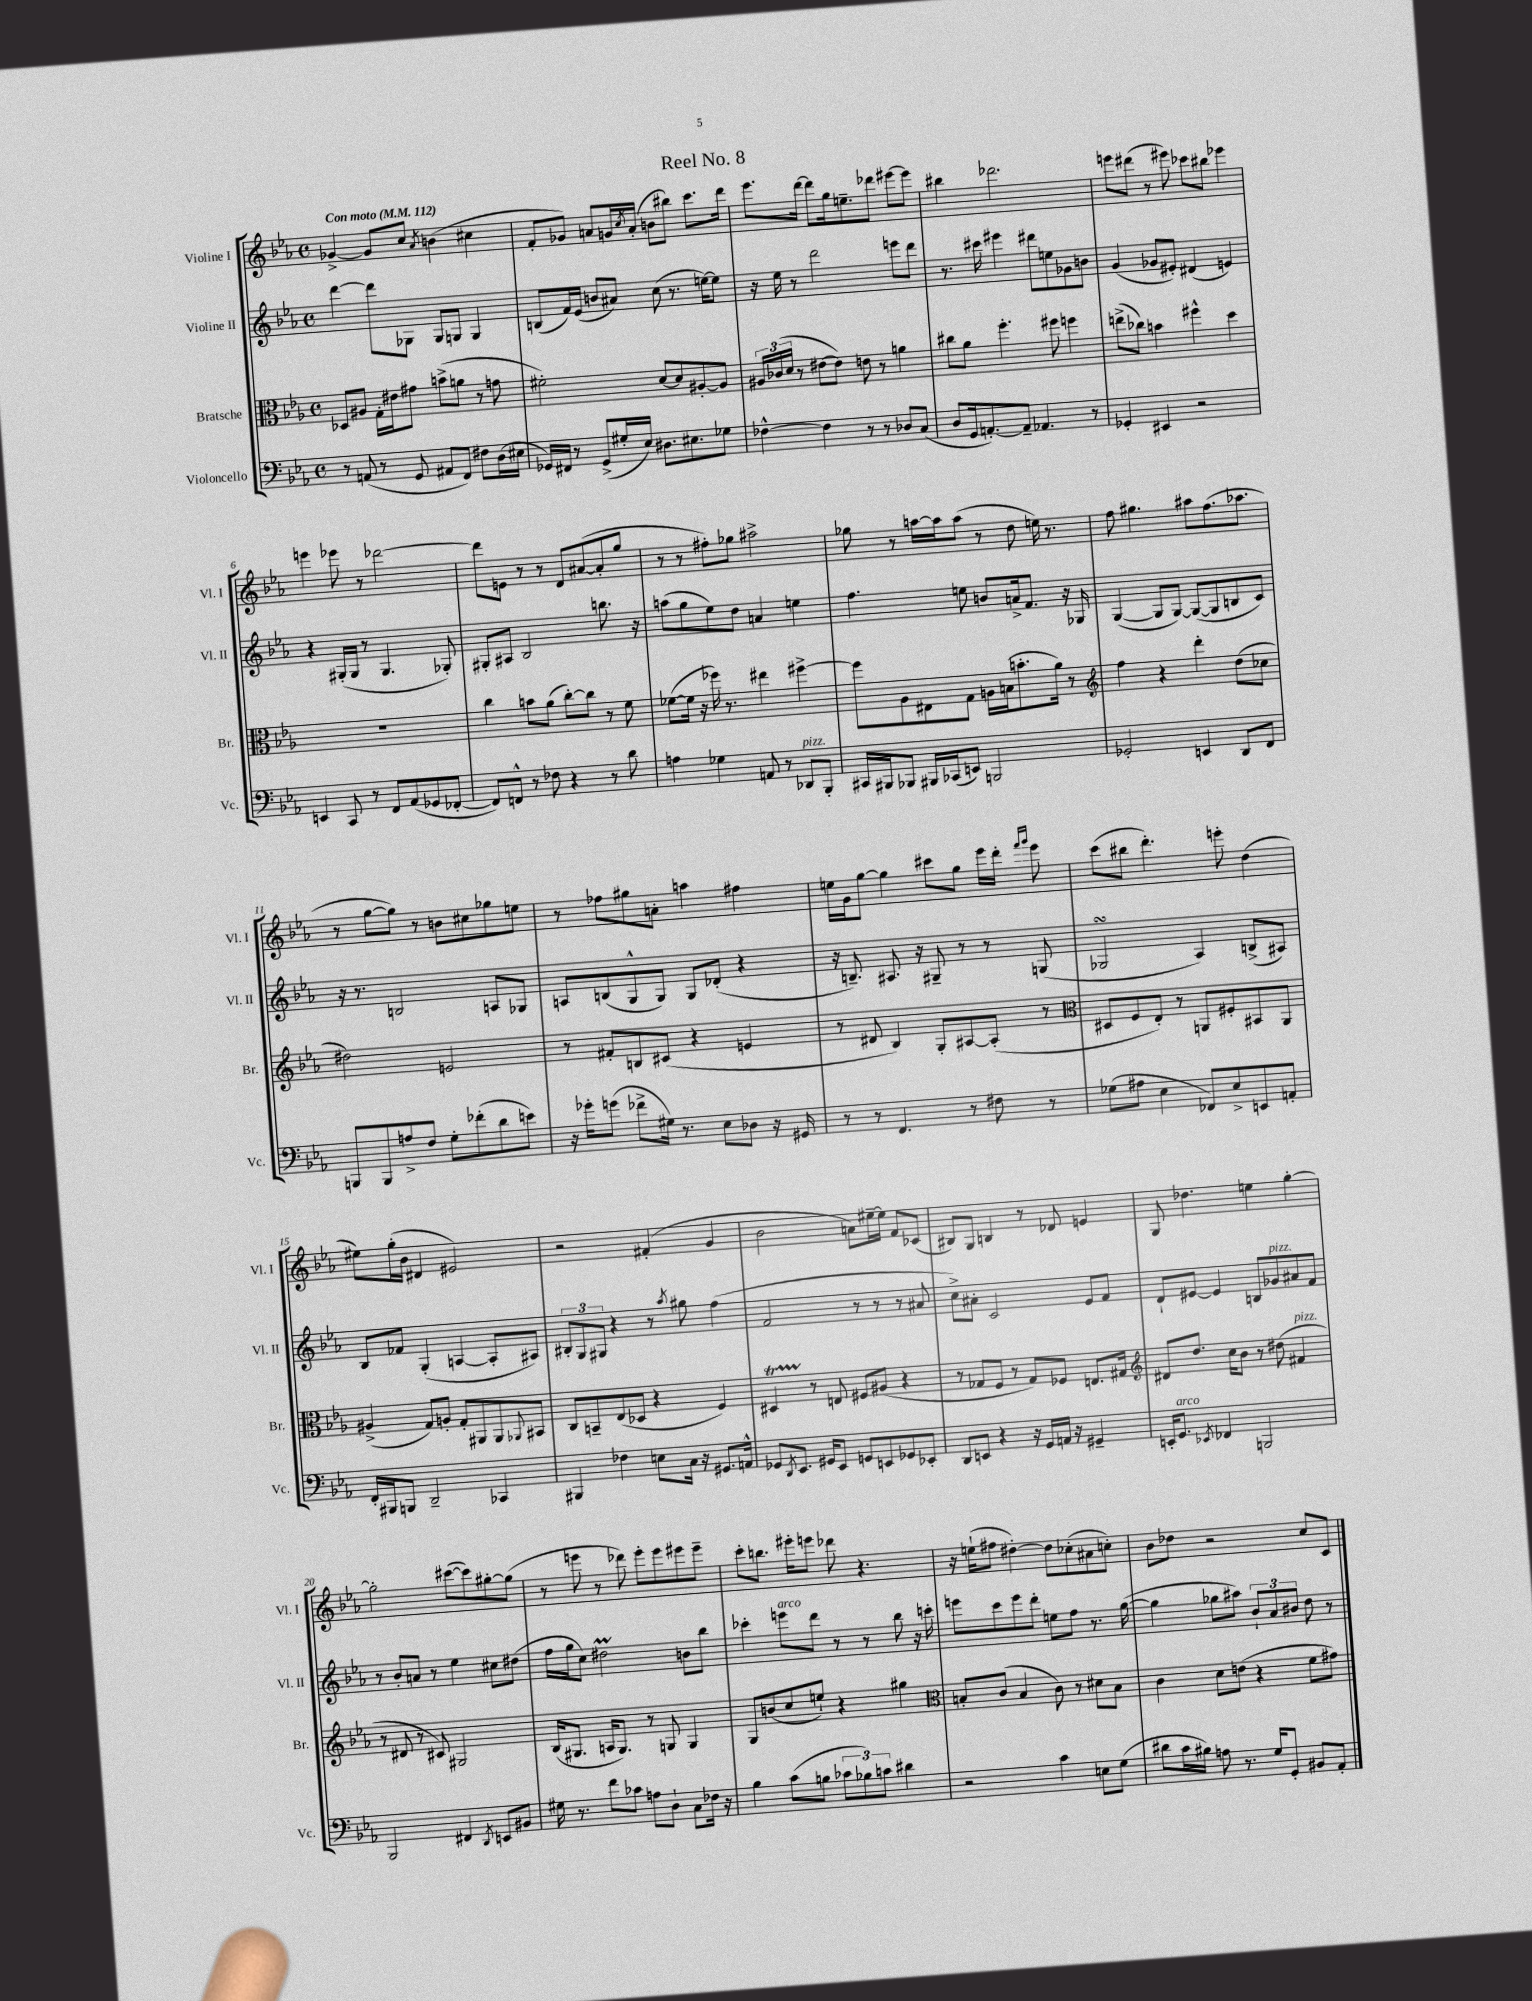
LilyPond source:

\header { title = "Reel No. 8" }
<<
\new StaffGroup <<
\new Staff = "s0" \with { instrumentName = "Violine I" shortInstrumentName = "Vl. I" } {
    \clef treble \key ees \major \defaultTimeSignature \time 4/4 \tempo "Con moto" 4 = 112
    ges'4~-> ges'8 c''8 \acciaccatura { aes'8 } b'4( cis''4 |
    f'8-. ges'8) a'8 g'16 \acciaccatura { c''8 } a'16-.( b'8 bis''8) c'''8. d'''16 |
    ees'''8. d'''16~ d'''8 g''16 e''8.-- des'''8 eis'''8~ eis'''8 |
    bis''4 des'''2. |
    e'''8 dis'''8( r8 eis'''8) ces'''8 bis''8 ees'''4 |
    e'''4 ees'''8 r8 des'''2~ |
    des'''8 e'8 r8 r8 d'8 ais'8~( ais'8-. g''8 |
    r8 r8 fis''8-.) ges''8 ais''2-> |
    ges''8 r8 a''16~ a''16 a''8( r8 d''8 e''16) r8. |
    f''8 gis''4. ais''8 f''8.( aes''8. |
    r8 g''8~ g''8) r8 b'8 cis''8 ges''8 e''8 |
    r8 fes''8 gis''8 a'8-. a''4 fis''4 |
    e''16 g'16 g''8~ g''4 cis'''8 g''8 ees'''16 d'''16-. \grace { f'''16 g'''16 } ees'''8 |
    c'''8( bis''8 d'''4.-.) e'''8-. d''4( |
    eis''8) g''16-.( bes'16 dis'4 eis'2) |
    r2 fis'4-.( g'4 |
    bes'2 a'8) eis''16~-- eis''16 f'8 ces'8( |
    bis8) g8 b4 r8 des'8 e'4 |
    g8 des''4. e''4 g''4~-. |
    g''2-. cis'''8~( cis'''8) gis''8~-. gis''8( |
    r8 e'''8 r8 des'''8) e'''8-. e'''8 eis'''8 eis'''8-- |
    c'''8-. b''8. eis'''16-. e'''8 des'''8 r4. |
    r16 e''16-!( fis''8 dis''4~-.) dis''8 ces''8-.( ais'8 c''8-.) |
    bes'8 des''8 r2 c''8 c'8 \bar "|." |
}
\new Staff = "s1" \with { instrumentName = "Violine II" shortInstrumentName = "Vl. II" } {
    \clef treble \key ees \major \defaultTimeSignature \time 4/4
    d'''4~ d'''8 ges8 ges8 g8 g4 |
    b8( f'16) ees'16( b'8 ais'8) c''8( r8. e''16~) e''8 |
    r16 ees''16 r8 d'''2 e'''8 d'''8 |
    r8. cis'''16 eis'''4 dis'''8 e''8 ges'8 b'8 |
    g'4( ges'8 eis'8-.) dis'4( e'4) |
    r4 gis16-.( gis16 r8 gis4. ges8-.) |
    gis8-. ais8 bes2 b''8. r16 |
    a''8( g''8 ees''8) d''8 a'4 e''4 |
    f''4. e''8 b'8 a'16-> f'8. r16 ges16 |
    g4~( g8 g8~) g8~( g8 b8 c'8) |
    r16 r8. b2 a8 ges8 |
    a8 b8( g8-^ g8) g8 des'8-.( r4 |
    r16 b8.--) ais8. r16 gis8-- r8 r8 g8( |
    ges2\turn aes4) b8->( ais8) |
    bes8 fes'8 g4-.( a4~ a8-. ais8) |
    \tuplet 3/2 { bis8-. g8 gis8 } r4 r8 \acciaccatura { aes''8 } gis''8 f''4( |
    f'2 r8 r8 r8 ais'8 |
    c''8->) ais'8-. c'2 ees'8 f'8 |
    d'8-! eis'8~ eis'4 b8 ges'8^\markup { \italic "pizz." } ais'8 f'8 |
    r8 bes'8-. a'8 r8 ees''4 cis''8 dis''8( |
    f''16 g''16 c''8) dis''2\prall b'8 bes''8 |
    ces'''4-. e'''8^\markup { \italic "arco" } d'''8 r8 r8 bes''8 r16 c'''16-. |
    e'''8 c'''8 e'''8 d'''8-. e''8 f''8 r8. g''16~( |
    g''4 ges''8 ais''8) \tuplet 3/2 { bes'8-! aes'8 bis'8 } d''8 r8 \bar "|." |
}
\new Staff = "s2" \with { instrumentName = "Bratsche" shortInstrumentName = "Br." } {
    \clef alto \key ees \major \defaultTimeSignature \time 4/4
    des8 ais8 g16-. eis'16 gis'8 b'8->( a'8 r8 g'8 |
    fis'2-.) d'8~ d'8 ais8~-. ais8 |
    \tuplet 3/2 { ais16 ces'16( d'16 } r8 eis'8~ eis'8) e'8 r8 a'4 |
    cis''8 aes'8 f''4.-. fis''8 f''4 |
    e''8->( ces''8) b'4 fis''4-^ d''4 |
    r1 |
    c''4 b'8 aes'8( c''8~-.) c''8 r8 f'8 |
    fes'8~( fes'16 r16 fes''16) r8. eis''4 fis''4~-> |
    fis''8 aes8 eis8 g8 a16 b16( b'8.-. aes'16) r8 |
    \clef treble f''4 r4 d'''4-. d''8( ces''8 |
    dis''2) e'2 |
    r8 fis'8-. b8 cis'8( r4 e'4 |
    r8 dis'8 bes4) g8-. ais8~ ais8-.( r8 |
    \clef alto dis8 f8 ees8-.) r8 a,8 fis8-. bis,8 a,8 |
    ais4->( g8) a8-. g8-. ais,8 ais,8 \appoggiatura { aes,8 } bis,8 |
    c8 b,8-- ees8( des8 r4 f4) |
    dis4\startTrillSpan r8\stopTrillSpan e8 fis8 ais8( r4 |
    r8 ges8 f8 r8 ges8) fes8 e8. gis16 |
    \clef treble dis'8 d''8. c''16 bes'8 r8 dis''8( fis'4^\markup { \italic "pizz." } |
    r8 dis'8 r8 cis'8) gis2 |
    bes16( gis8. a16 gis8.) r8 g8 g4 |
    g8 b'8( c''8 e''8-!) r4 gis''4 |
    \clef alto b8-. c'8( b4 c'8) r8 dis'8 b8 |
    c'4 d'8 e'8( r4 f'8 gis'8) \bar "|." |
}
\new Staff = "s3" \with { instrumentName = "Violoncello" shortInstrumentName = "Vc." } {
    \clef bass \key ees \major \defaultTimeSignature \time 4/4
    r8 a,8( r8 g,8 ais,8 f,8) fis8 d16( eis16 |
    ges,16) fis,16 r8 ges,8->( gis16-. ees16) dis8. eis8. ges8 |
    fes4~-^ fes4 r8 r8 des8 c8( |
    d8 g,16 a,8.~-.) a,8-- aes,4. r8 |
    ges,4-. eis,4 r2 |
    e,4 c,8 r8 f,8 aes,8( ges,8 fes,8~-. |
    fes,8) f,8-^ r8 fes8 r4 r8 d'8 |
    a4 ges4 a,8 r8 des,8^\markup { \italic "pizz." } bes,,8-. |
    cis,16 bis,,16 bes,,8 bis,,16 ces,16( e,8) b,,2 |
    ges,2-. e,4 d,8 f,8 |
    b,,8 b,,8 a8-> f8 g8-. fes'8-.( d'8 e'8) |
    r16 ges'16-. g'8( fes'8-> gis16) r8. ees8 des8 r16 gis,16 |
    r8 r8 f,4. r8 fis8 r8 |
    ges8( ais8 ees4 fes,8) ees8-> e,8 a,8-. |
    f,16-. bis,,16 b,,8 d,2-- ces,4 |
    bis,,4 fes4 e8 c16 r16 gis,8. a,16-^ |
    ges,8 \acciaccatura { d,8 } ees,8. gis,16 ees,8 g,8 e,8 ges,8 ees,8-. |
    d,8 e,8 r4 r16 g,16 a,16 r16 gis,4-- |
    e,16-. g,8.^\markup { \italic "arco" } \acciaccatura { ees,8 } fes,4 b,,2 |
    bes,,2 fis,4 \acciaccatura { d,8 } e,8 bis,8 |
    gis16 r8. f'8 ces'8 a8 d8-! c8 fes16 r16 |
    bes4 c'8( b8 \tuplet 3/2 { ces'8 bes8) c'8 } dis'4 |
    r2 c'4 e8 g8( |
    dis'8 c'16 bis16) a8 r8. g16 g,8-. bis,8 aes,8-. \bar "|." |
}
>>
>>
